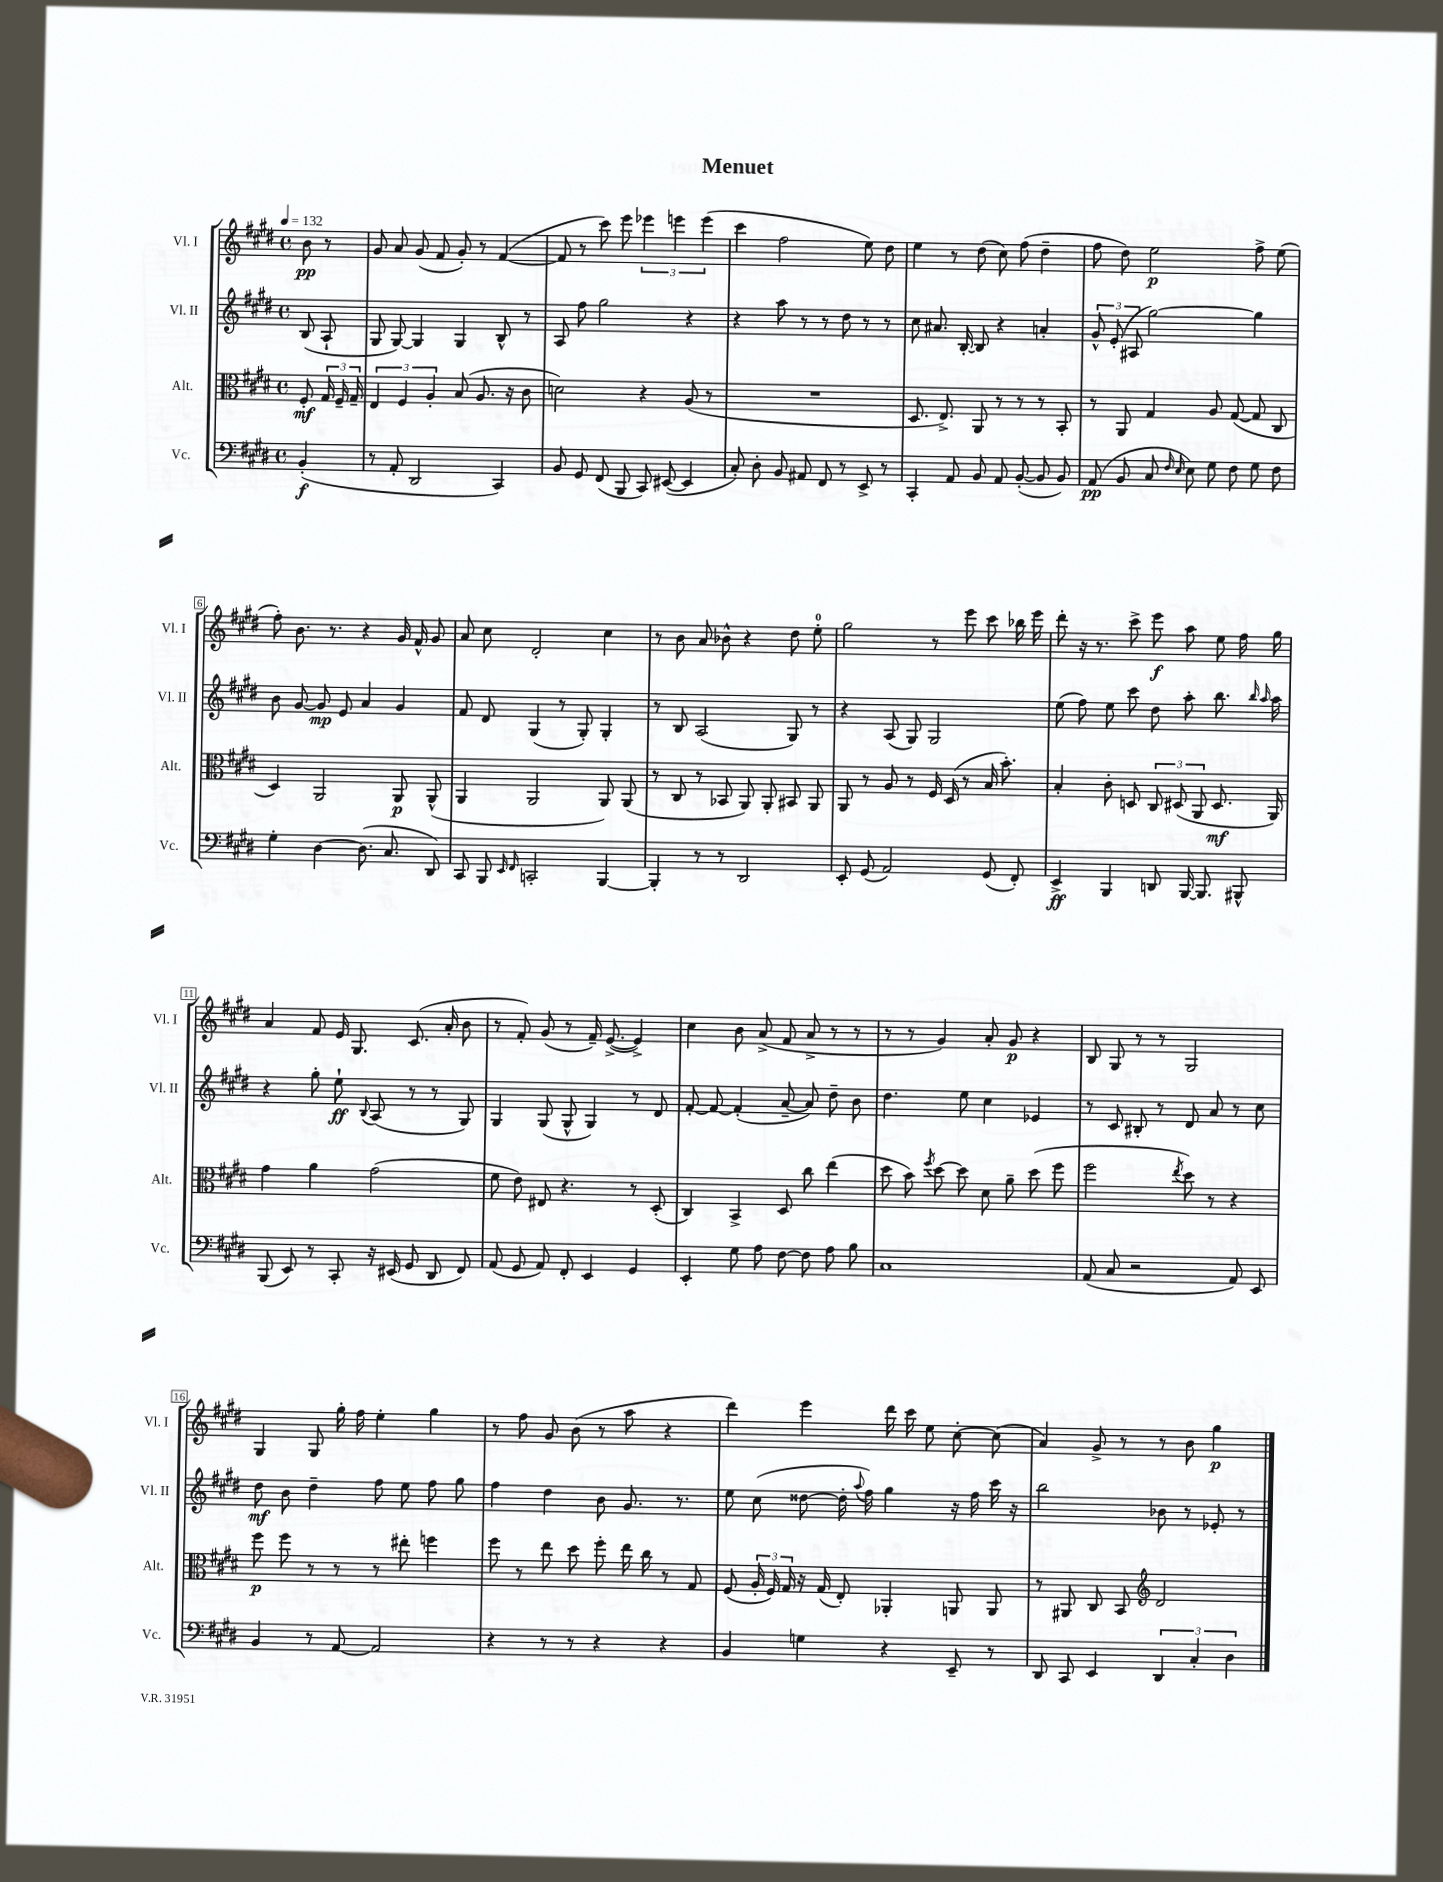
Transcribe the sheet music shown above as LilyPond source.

\header { title = "Menuet" }
<<
\new StaffGroup <<
\new Staff = "s0" \with { instrumentName = "Vl. I" shortInstrumentName = "Vl. I" } {
    \clef treble \key e \major \defaultTimeSignature \time 4/4 \partial 4 \tempo 4 = 132
    \autoBeamOff b'8\pp r8 |
    gis'8 a'8 gis'8( fis'8 gis'8-.) r8 fis'4~( |
    fis'8 r8 cis'''8) e'''8 \tuplet 3/2 { ees'''4 e'''4 e'''4( } |
    cis'''4 fis''2 e''8) dis''8 |
    e''4 r8 dis''8( cis''8) fis''8( dis''4-- |
    fis''8 dis''8) e''2\p fis''8-> e''8( |
    fis''8-.) b'8. r8. r4 gis'16 fis'16-^ gis'8 |
    a'8 cis''8 dis'2-. cis''4 |
    r8 b'8 a'8 bes'8-^ r4 dis''8 e''8-0-. |
    gis''2 r8 e'''8 cis'''8 bes''16 e'''16 |
    dis'''8-. r16 r8. cis'''8-> e'''8\f a''8 e''8 fis''16 gis''16 |
    a'4 fis'8 e'16 gis8. cis'8.( a'16-. b'8 |
    r8 fis'8-.) gis'8( r8 fis'16--) e'8.~->( e'4->) |
    cis''4 b'8 a'8->( fis'8 a'8-> r8 r8 |
    r8 r8 gis'4) a'8-. gis'8\p r4 |
    b8 gis8 r8 r8 gis2 |
    gis4 gis8 gis''16-. fis''16 e''4-. gis''4 |
    r8 fis''8 gis'8 b'8( r8 a''8 r4 |
    dis'''4) e'''4 dis'''16 cis'''16 e''8 cis''8~-. cis''8( |
    a'4) gis'8-> r8 r8 b'8 gis''4\p \bar "|." |
}
\new Staff = "s1" \with { instrumentName = "Vl. II" shortInstrumentName = "Vl. II" } {
    \clef treble \key e \major \defaultTimeSignature \time 4/4 \partial 4
    \autoBeamOff b8( a8-! |
    gis8 gis8~) gis4 gis4 b8-^ r8 |
    a8 fis''8 gis''2 r4 |
    r4 a''8 r8 r8 dis''8 r8 r8 |
    cis''8 ais'8. b16~-. b8 r4 a'4-. |
    \tuplet 3/2 { gis'8-^ e'8-.( ais8 } gis''2~) gis''4 |
    b'8 gis'8~ gis'8\mp e'8 a'4 gis'4 |
    fis'8 dis'8 gis4( r8 gis8-.) gis4-. |
    r8 b8 a2( gis8) r8 |
    r4 a8( gis8) gis2 |
    e''8( fis''8) e''8 cis'''8 dis''8 a''8-. b''8. \grace { b''16 a''16 } a''16 |
    r4 gis''8-. e''8-!\ff \appoggiatura { b8 } a8( r8 r8 gis8) |
    gis4 gis8( gis8-^ gis4) r8 dis'8 |
    fis'8~-. fis'8~ fis'4-.( a'8~-- a'8) dis''8-- b'8 |
    dis''4. e''8 cis''4 ees'4 |
    r8 cis'8 bis8-. r8 dis'8 a'8 r8 cis''8 |
    dis''8\mf b'8 dis''4-- fis''8 e''8 fis''8 gis''8 |
    fis''4 dis''4 b'8 gis'8. r8. |
    e''8 cis''8( disis''8~ disis''16-. \appoggiatura { a''8 } fis''16) gis''4 r16 fis''16 cis'''16 r16 |
    b''2 bes'8 r8 ees'8-. r8 \bar "|." |
}
\new Staff = "s2" \with { instrumentName = "Alt." shortInstrumentName = "Alt." } {
    \clef alto \key e \major \defaultTimeSignature \time 4/4 \partial 4
    \autoBeamOff fis8-.\mf \tuplet 3/2 { gis16 fis16-- gis16-- } |
    \tuplet 3/2 { e4 fis4 a4-. } b8( a8. r16 cis'8 |
    d'2) r4 a8( r8 |
    R1 |
    dis8. e8.->) a,8 r8 r8 r8 b,8-. |
    r8 a,8 gis4 a8 gis8~( gis8 cis8 |
    dis4) a,2 a,8\p a,8-^( |
    a,4 a,2 a,8) a,8( |
    r8 cis8 r8 bes,8 a,8) a,8-. bis,8 a,8 |
    a,8 r8 a8 r8 fis16 dis16( r8 b16 b'8.-.) |
    b4-. cis'8-. d8 \tuplet 3/2 { cis8 dis8( a,8 } dis8.\mf a,16) |
    gis'4 a'4 gis'2( |
    fis'8 e'8) eis8 r4. r8 dis8-.( |
    cis4) b,4-> dis8 cis''8 e''4( |
    dis''8 b'8) \acciaccatura { fis''8 } dis''8~ dis''8 dis'8 a'8-- dis''8( fis''8 |
    fis''2 \acciaccatura { e''8 } dis''8) r8 r4 |
    fis''8\p fis''8 r8 r8 r8 eis''8-. f''4 |
    fis''8 r8 e''8 dis''8 fis''8-. e''16 cis''16 r8 gis8 |
    fis8( \tuplet 3/2 { a16-. fis16) gis16 } r16 gis16( e8-.) aes,4-. a,8 a,8 |
    r8 ais,8 cis8 b,8 \clef treble dis'2 \bar "|." |
}
\new Staff = "s3" \with { instrumentName = "Vc." shortInstrumentName = "Vc." } {
    \clef bass \key e \major \defaultTimeSignature \time 4/4 \partial 4
    \autoBeamOff b,4-.\f( |
    r8 a,8-. dis,2 cis,4) |
    b,8 gis,8 fis,8( b,,8 cis,8) eis,8~( eis,4 |
    cis8-.) dis8-. b,8 ais,8 fis,8 r8 e,8-> r8 |
    cis,4-. a,8 b,8 a,8 b,8~-.( b,8 b,8) |
    a,8\pp( b,8 cis8 \grace { fis16 e16 } e8) gis8 fis8 gis8 fis8 |
    gis4-. dis4~ dis8.( cis8. dis,8) |
    cis,8 b,,8 \grace { e,16 fis,16 } c,2-. b,,4~ |
    b,,4-. r8 r8 dis,2 |
    e,8-. gis,8( a,2) gis,8( fis,8-.) |
    e,4->\ff b,,4 d,8 b,,16~ b,,8. bis,,8-^ |
    b,,8( e,8) r8 cis,8-. r16 eis,16( gis,8 dis,8 fis,8) |
    a,8( gis,8 a,8) fis,8-. e,4 gis,4 |
    e,4-. gis8 a8 fis8~ fis8 a8 b8 |
    cis1 |
    a,8( cis8 r2 a,8) e,8 |
    b,4 r8 a,8~ a,2 |
    r4 r8 r8 r4 r4 |
    b,4 g4 r4 e,8-- r8 |
    dis,8 cis,8 e,4 \tuplet 3/2 { dis,4 cis4-. dis4 } \bar "|." |
}
>>
>>
\layout { \context { \Score \override BarNumber.stencil = #(make-stencil-boxer 0.1 0.3 ly:text-interface::print) } }
